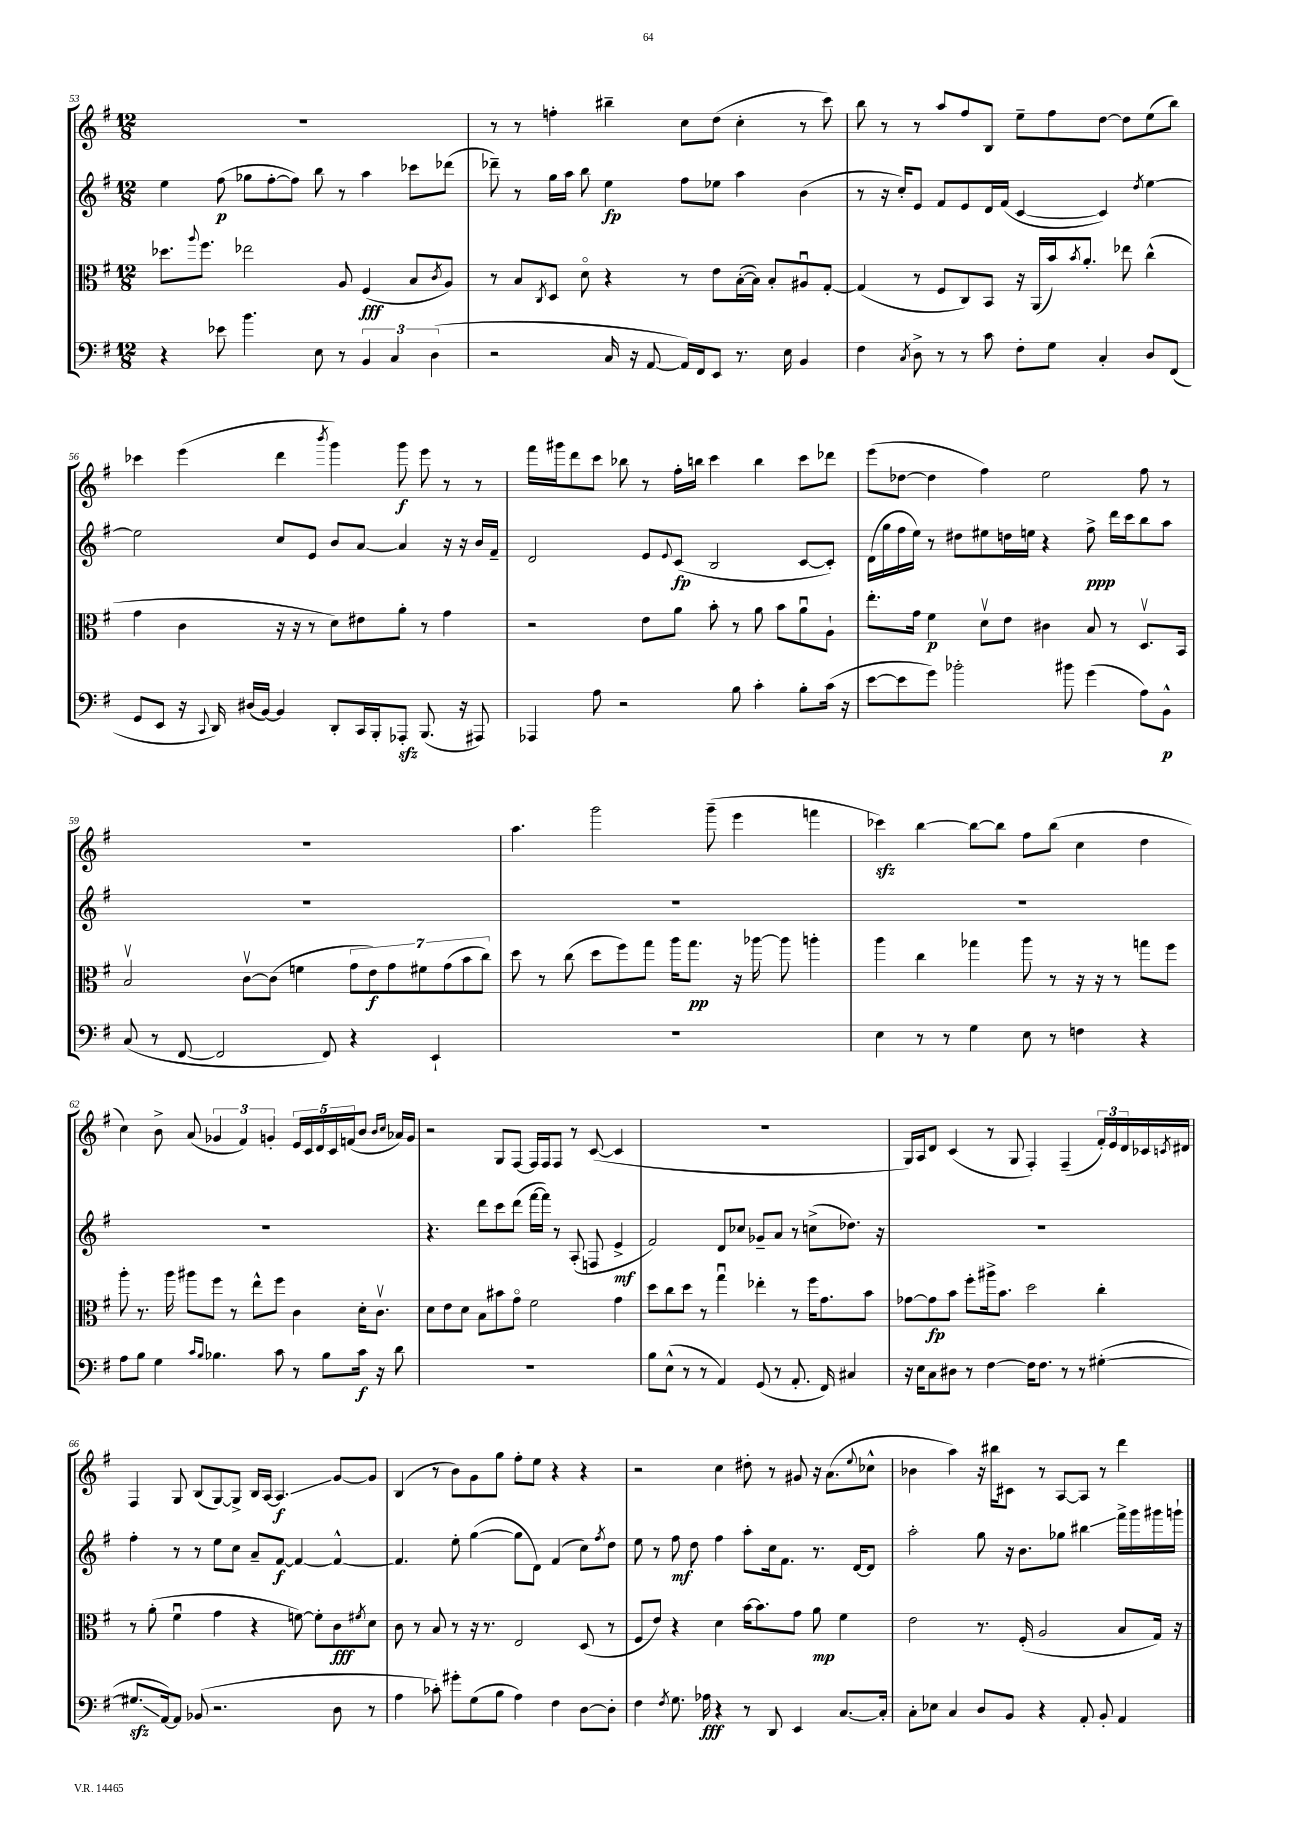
<<
\new StaffGroup <<
\new Staff = "s0" {
    \clef treble \key g \major \numericTimeSignature \time 12/8
    R1. |
    r8 r8 f''4-. bis''4-- c''8 d''8( c''4-. r8 c'''8) |
    b''8 r8 r8 a''8 fis''8 b8 e''8-- fis''8 d''8~ d''8 e''8( b''8) |
    ces'''4 e'''4( d'''4 \acciaccatura { b'''8 } g'''4) g'''8\f e'''8 r8 r8 |
    fis'''16 gis'''16 d'''8 c'''8 bes''8 r8 fis''16-. b''16 c'''4 b''4 c'''8 des'''8 |
    e'''8( des''8~ des''4 fis''4) e''2 fis''8 r8 |
    R1. |
    a''4. g'''2 g'''8--( e'''4 f'''4 |
    ces'''4\sfz) b''4~ b''8~ b''8 fis''8 b''8( c''4 d''4 |
    c''4) b'8-> a'8( \tuplet 3/2 { ges'4 fis'4) g'4-. } \tuplet 5/4 { e'16 c'16 d'16 c'16 f'16( } b'8 \grace { b'16 c''16 } aes'16) g'16 |
    r2 g8 fis8~ fis16 fis16 fis8 r8 c'8~( c'4 |
    R1. |
    g16) a16 d'8 c'4( r8 g8 fis4-.) fis4--( \tuplet 3/2 { fis'16-.) e'16 d'16 } ces'16 \acciaccatura { c'8 } dis'16 |
    fis4 g8 b8( g8~) g8-> b16 a16~ a4.\glissando\f g'8~ g'8 |
    b4( r8 b'8) g'8 g''8 fis''8-. e''8 r4 r4 |
    r2 c''4 dis''8-. r8 gis'8 r16 a'8.( \appoggiatura { e''8 } ces''8-^ |
    bes'4 a''4) r16 bis''16 cis'8 r8 a8~ a8 r8 d'''4 \bar "|." |
}
\new Staff = "s1" {
    \clef treble \key g \major \numericTimeSignature \time 12/8
    e''4 fis''8\p( ges''8 fis''8~-. fis''8) b''8 r8 a''4 ces'''8 des'''8( |
    des'''8--) r8 g''16 a''16 b''8 e''4\fp fis''8 ees''8 a''4 b'4( |
    r8 r16 c''16-.) e'8 fis'8 e'8 d'16 fis'16( c'4~ c'4) \acciaccatura { d''8 } e''4~ |
    e''2 c''8 e'8 b'8 a'8~ a'4 r16 r16 b'16 fis'16-- |
    d'2 e'8 \appoggiatura { e'8 } c'8\fp( b2 c'8~ c'8-.) |
    d'16( g''16 fis''16 e''16) r8 dis''8 eis''8 d''16 e''16 r4 fis''8->\ppp d'''16 c'''16 b''8 a''8 |
    R1. |
    R1. |
    R1. |
    R1. |
    r4. d'''8 c'''8 d'''8( fis'''16~ fis'''16) r8 a8-.( f8 e'4->\mf |
    fis'2) d'8 ces''8 ges'8-- a'8 r8 c''8->( des''8.) r16 |
    R1. |
    fis''4-. r8 r8 e''8 c''8 a'8-- fis'8~\f fis'4~ fis'4~-^ |
    fis'4. e''8-. g''4~( g''8 d'8) fis'4( c''8) \acciaccatura { fis''8 } d''8 |
    e''8 r8 fis''8\mf d''8 fis''4 a''8-. c''16 fis'8. r8. d'16~ d'8 |
    a''2-. g''8 r16 b'8. ges''8 bis''4\glissando fis'''16-> g'''16 gis'''16 g'''16-! \bar "|." |
}
\new Staff = "s2" {
    \clef alto \key g \major \numericTimeSignature \time 12/8
    des''8. \appoggiatura { a''8 } fis''8. ees''2 a8 fis4\fff( b8 \acciaccatura { c'8 } a8) |
    r8 b8 \acciaccatura { c8 } d8 d'8\flageolet r4 r8 e'8 b16~-.( b16) b8-. ais8\downbow g8~-. |
    g4( r8 fis8 c8) b,8 r16 a,16( b'16) \acciaccatura { b'8 } a'8.-. ees''8 c''4-^( |
    g'4 c'4 r16 r16 r8 d'8) eis'8 a'8-. r8 g'4 |
    r2 e'8 a'8 b'8-. r8 a'8 b'8 a'8\downbow a8-! |
    e''8.-. g'16 fis'4\p d'8\upbow e'8 cis'4 b8 r8 d8.\upbow b,16 |
    b2\upbow c'8~\upbow c'8( f'4 \tuplet 7/4 { g'8 e'8\f) g'8 fis'8 g'8( b'8 c''8) } |
    d''8 r8 c''8( d''8 fis''8) g''8 a''16 g''8.\pp r16 aes''16~ aes''8 a''4-. |
    a''4 c''4 ges''4 a''8 r8 r16 r16 r8 g''8 fis''8 |
    a''8-. r8. a''16 ais''8 fis''8 r8 e''8-^ fis''8 c'4 d'16-. c'8.\upbow |
    d'8 e'8 d'8 b8 bis'8 g'8\flageolet fis'2 g'4 |
    d''8 c''8 d''8 r8 g''4\downbow ees''4-. r8 fis''16 g'8. b'8 |
    ges'8~ ges'8\fp b'8 fis''8-. ais''16-> b'8. d''2 c''4-. |
    r8 a'8-.( fis'4\downbow g'4 r4 f'8~) f'8-. c'8\fff \acciaccatura { fis'8 } d'8 |
    c'8 r8 b8 r8 r16 r8. e2 d8( r8 |
    fis8 e'8) r4 d'4 b'16~ b'8. g'8 a'8\mp fis'4 |
    e'2 r8. fis16-.( a2 b8 g16) r16 \bar "|." |
}
\new Staff = "s3" {
    \clef bass \key g \major \numericTimeSignature \time 12/8
    r4 ees'8 b'4. e8 r8 \tuplet 3/2 { b,4 c4 d4( } |
    r2 c16 r16 a,8~ a,16) fis,16 e,8 r8. e16 b,4 |
    fis4 \acciaccatura { c8 } d8-> r8 r8 c'8 fis8-. g8 c4-. d8 fis,8( |
    g,8 e,8 r16 \appoggiatura { c,8 } d,16) dis16( b,16~) b,4 d,8-. c,16 b,,16-. aes,,8-.\sfz b,,8.( r16 ais,,8) |
    aes,,4 a8 r2 b8 c'4-. b8-. c'16( r16 |
    e'8~ e'8 g'8) bes'2-. bis'8 g'4( a8) b,8-^\p |
    c8( r8 fis,8~ fis,2 fis,8) r4 e,4-! |
    R1. |
    e4 r8 r8 g4 e8 r8 f4 r4 |
    a8 b8 g4 \grace { c'16 b16 } bes4. c'8 r8 bes8 c'16\f r16 d'8 |
    R1. |
    b8 e8-^( r8 r8 a,4) g,8( r8 a,8.-. fis,16) cis4 |
    r16 e16 c8 dis8 r8 fis4~ fis16 fis8. r8 r8 gis4~-.( |
    gis8.\glissando\sfz a,16~) a,8 bes,8( r2. d8 r8 |
    a4 ces'8-.) gis'8-. g8( b8 a4) fis4 d8~ d8-. |
    fis4 \acciaccatura { fis8 } g8. aes16\fff r4 r8 d,8 e,4 c8.~ c16-. |
    c8-. ees8 c4 d8 b,8 r4 a,8-. b,8-. a,4 \bar "|." |
}
>>
>>
\layout { \context { \Score currentBarNumber = #53 } }
